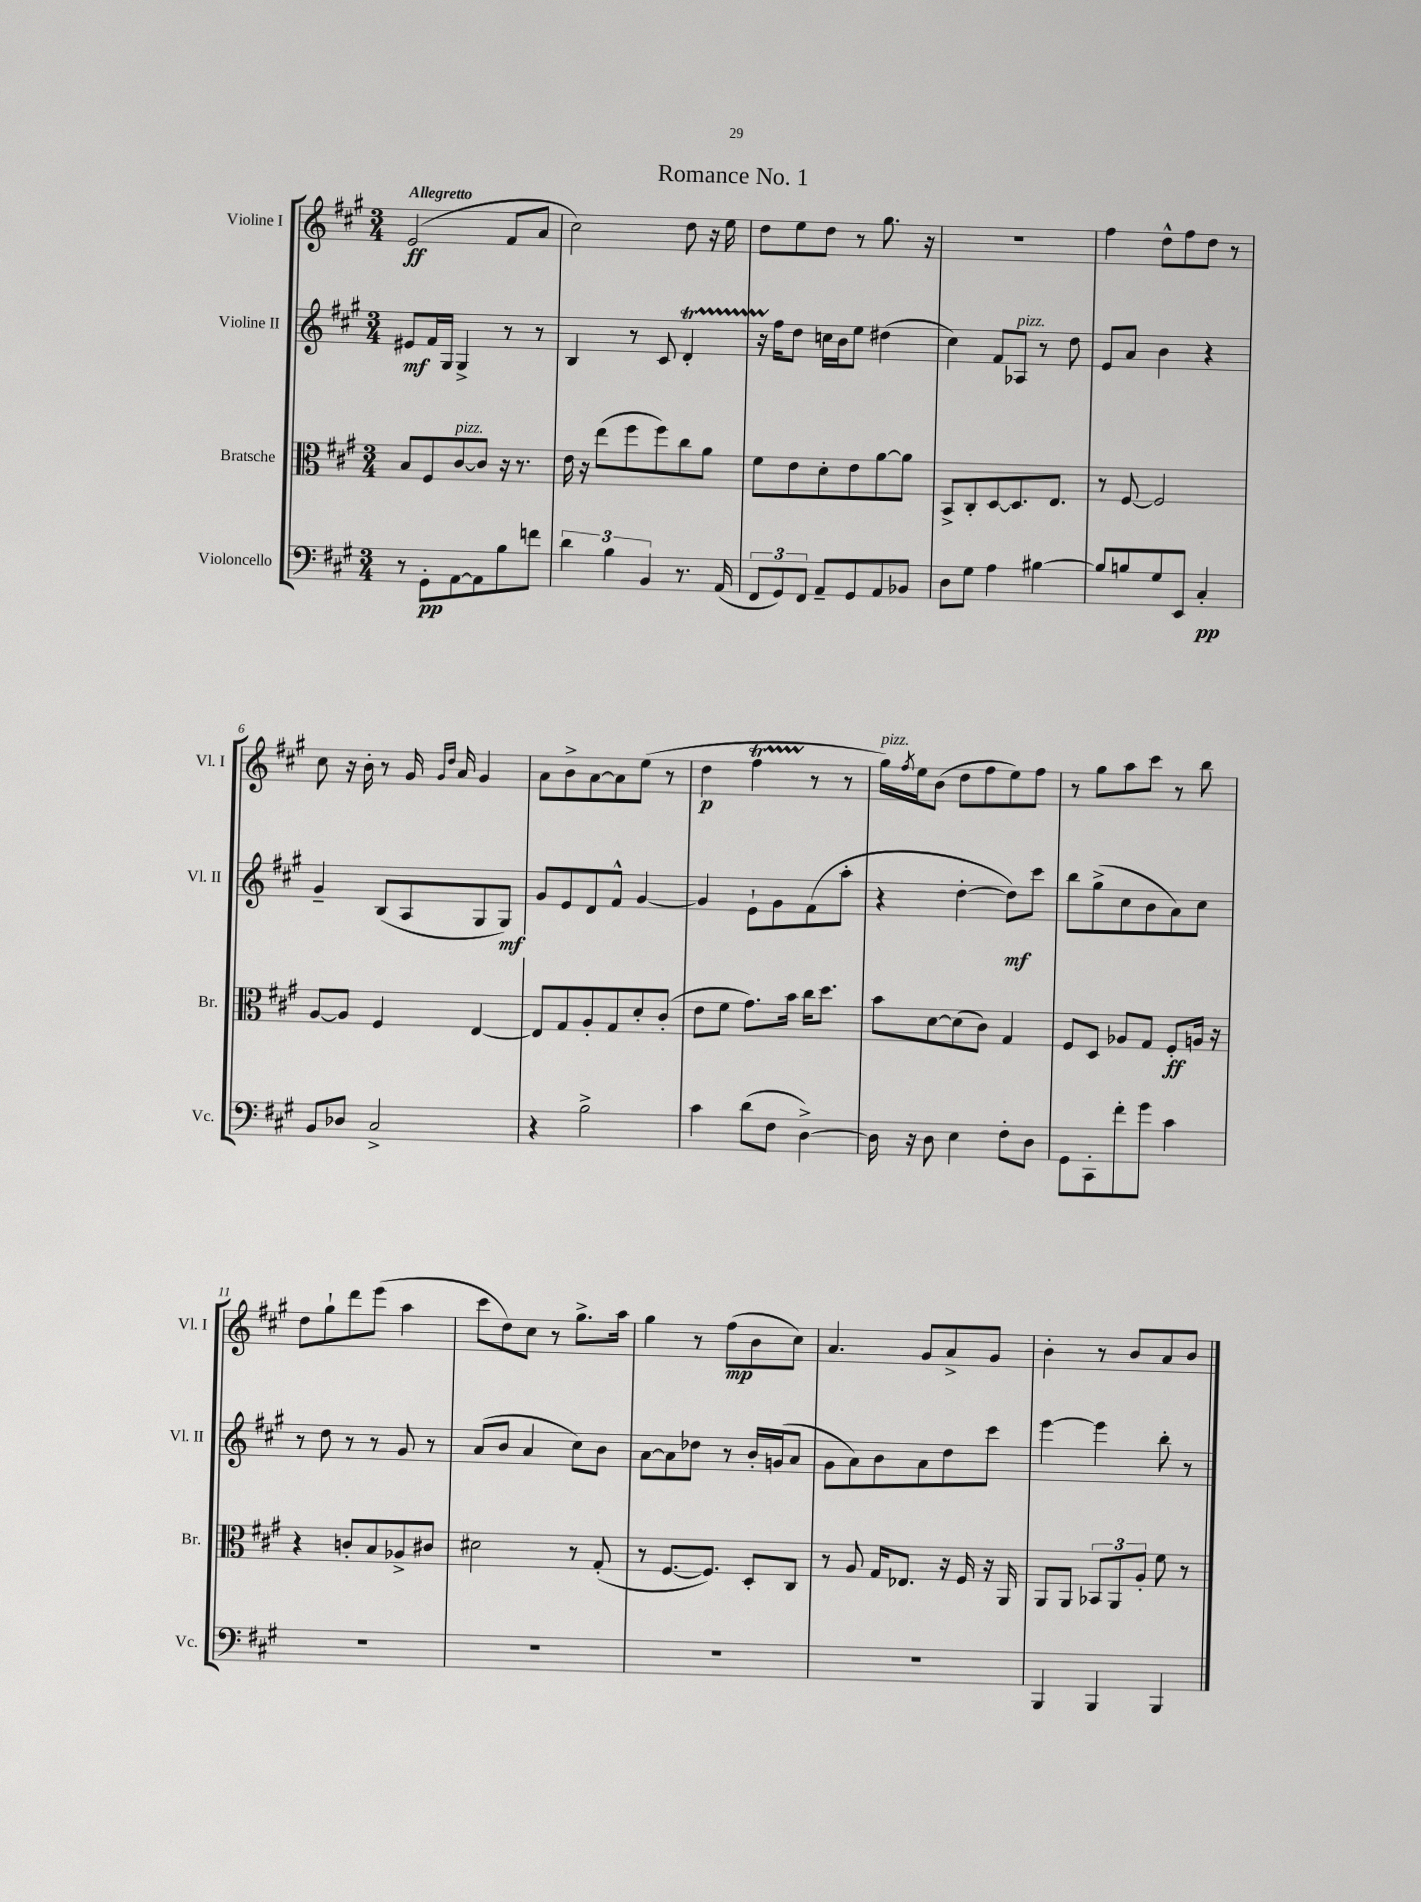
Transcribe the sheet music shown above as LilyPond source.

\header { title = "Romance No. 1" }
<<
\new StaffGroup <<
\new Staff = "s0" \with { instrumentName = "Violine I" shortInstrumentName = "Vl. I" } {
    \clef treble \key a \major \numericTimeSignature \time 3/4 \tempo "Allegretto"
    e'2\ff( fis'8 a'8 |
    cis''2) d''8 r16 e''16 |
    d''8 e''8 d''8 r8 gis''8. r16 |
    R2. |
    fis''4 d''8-^ fis''8 d''8 r8 |
    cis''8 r16 b'16-. r8 gis'16 \grace { gis'16 d''16 } a'16 gis'4 |
    a'8 b'8-> a'8~ a'8 e''8( r8 |
    d''4\p fis''4\startTrillSpan r8\stopTrillSpan r8 |
    gis''16^\markup { \italic "pizz." }) \acciaccatura { fis''8 } e''16 b'8( d''8 fis''8 e''8) fis''8 |
    r8 gis''8 a''8 cis'''8 r8 b''8 |
    d''8 gis''8-! d'''8 e'''8( a''4 |
    cis'''8 d''8) cis''8 r8 gis''8.-> a''16 |
    gis''4 r8 fis''8\mp( b'8 cis''8) |
    a'4. gis'8 a'8-> gis'8 |
    b'4-. r8 b'8 a'8 b'8 \bar "|." |
}
\new Staff = "s1" \with { instrumentName = "Violine II" shortInstrumentName = "Vl. II" } {
    \clef treble \key a \major \numericTimeSignature \time 3/4
    eis'8\mf fis'16 gis16 gis4-> r8 r8 |
    b4 r8 cis'8 d'4-.\startTrillSpan |
    r16 fis''16\stopTrillSpan d''8 c''16 b'16 e''8 dis''4( |
    cis''4) fis'8 aes8^\markup { \italic "pizz." } r8 d''8 |
    e'8 a'8 b'4 r4 |
    gis'4-- b8( a8 gis8 gis8\mf) |
    gis'8 e'8 d'8 fis'8-^ gis'4~ |
    gis'4 e'8-! gis'8 fis'8( a''8-. |
    r4 d''4~-. d''8\mf) cis'''8 |
    b''8 gis''8->( cis''8 b'8 a'8) cis''8 |
    r8 d''8 r8 r8 gis'8 r8 |
    a'8( b'8 a'4 cis''8) b'8 |
    a'8~ a'8 des''8 r8 b'16-. g'16( a'8 |
    gis'8 a'8) b'8 a'8 d''8 cis'''8 |
    e'''4~ e'''4 b''8-. r8 \bar "|." |
}
\new Staff = "s2" \with { instrumentName = "Bratsche" shortInstrumentName = "Br." } {
    \clef alto \key a \major \numericTimeSignature \time 3/4
    b8 fis8 cis'8~^\markup { \italic "pizz." } cis'8 r16 r8. |
    e'16 r16 e''8( fis''8 fis''8) cis''8 a'8 |
    fis'8 e'8 d'8-. e'8 a'8~ a'8 |
    b,8-> cis8-. d8~ d8. e8. |
    r8 fis8~ fis2 |
    a8~ a8 fis4 e4~ |
    e8 gis8 a8-. gis8 d'8-. cis'8-.( |
    e'8 fis'8 gis'8.) b'16 cis''16 d''8. |
    b'8 d'8~ d'8( cis'8) gis4 |
    fis8 d8 aes8 gis8 fis8-.\ff a16 r16 |
    r4 c'8-. b8 aes8-> cis'8 |
    dis'2 r8 gis8-.( |
    r8 fis8.~ fis8.) d8-. cis8 |
    r8 a8 gis16 ees8. r16 fis16 r16 a,16 |
    a,8 a,8 \tuplet 3/2 { bes,8 a,8 a8-. } fis'8 r8 \bar "|." |
}
\new Staff = "s3" \with { instrumentName = "Violoncello" shortInstrumentName = "Vc." } {
    \clef bass \key a \major \numericTimeSignature \time 3/4
    r8 gis,8-.\pp a,8~ a,8 b8 f'8 |
    \tuplet 3/2 { d'4 b4 b,4 } r8. a,16( |
    \tuplet 3/2 { fis,8 gis,8) fis,8 } a,8-- gis,8 a,8 bes,8 |
    d8 gis8 a4 bis4~ |
    bis8 b8 gis8 e,8 cis4-.\pp |
    b,8 des8 cis2-> |
    r4 b2-> |
    cis'4 d'8( fis8 d4~->) |
    d16 r16 d8 e4 fis8-. d8 |
    gis,8 cis,8-. fis'8-. gis'8 cis'4 |
    R2. |
    R2. |
    R2. |
    R2. |
    b,,4 b,,4 b,,4 \bar "|." |
}
>>
>>
